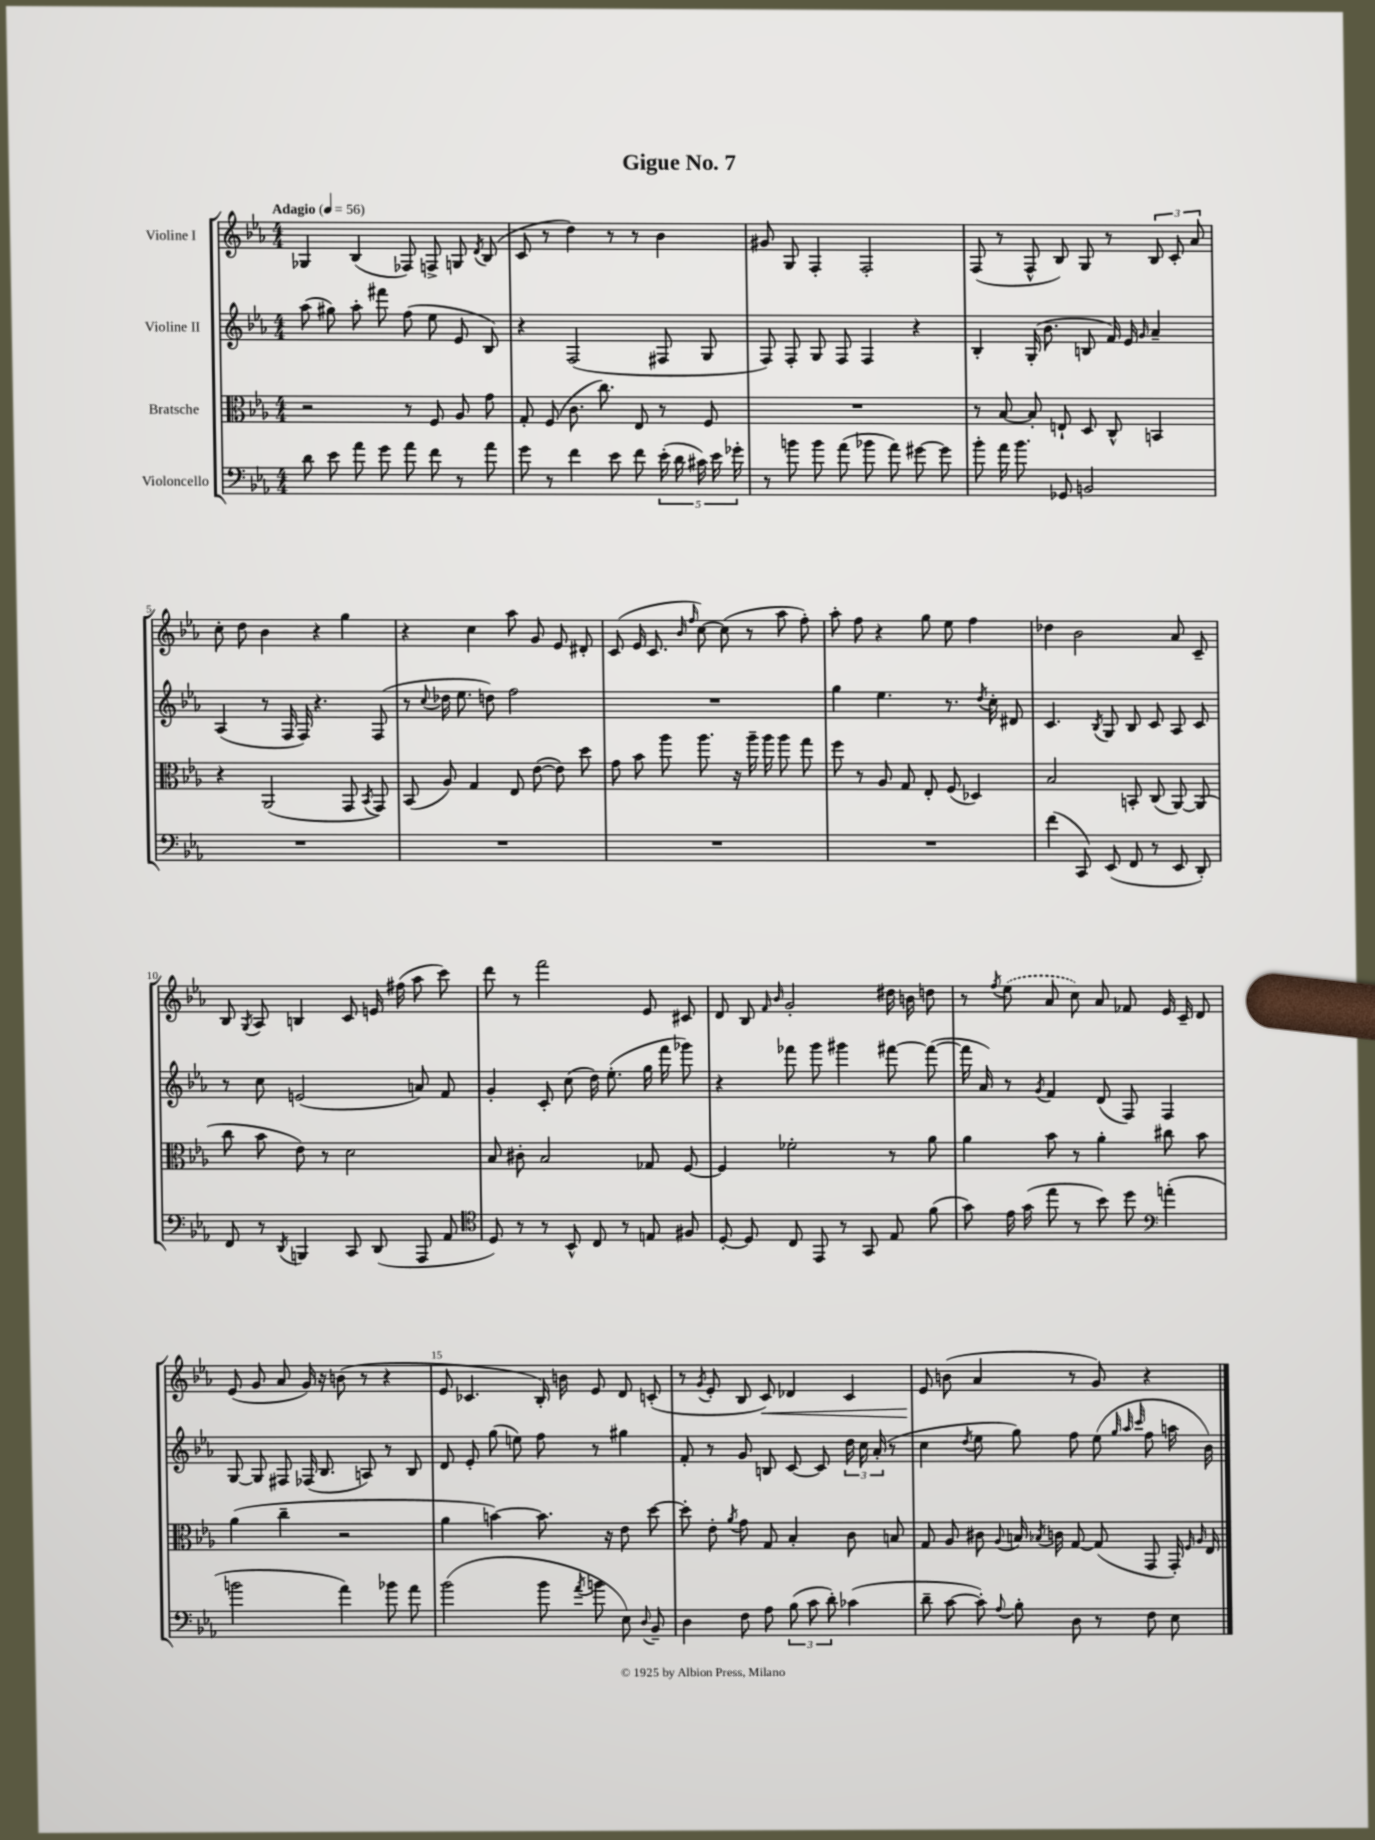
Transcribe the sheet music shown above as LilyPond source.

\header { title = "Gigue No. 7" }
<<
\new StaffGroup <<
\new Staff = "s0" \with { instrumentName = "Violine I" } {
    \clef treble \key ees \major \numericTimeSignature \time 4/4 \tempo "Adagio" 4 = 56
    \autoBeamOff ges4 bes4( fes8) f8-> g8 \acciaccatura { d'8 } bes8( |
    c'8 r8 d''4) r8 r8 bes'4 |
    gis'8 g8 f4-. f2-. |
    f8( r8 f8-^ bes8) g8 r8 \tuplet 3/2 { bes8 c'8-. aes'8 } |
    c''8-. d''8 bes'4 r4 g''4 |
    r4 c''4 aes''8 g'8 ees'8 dis'8-. |
    c'8( ees'16 c'8. \grace { bes'16 f''16 } c''8~) c''8( r8 aes''8 f''8-.) |
    aes''8-. f''8 r4 g''8 ees''8 f''4 |
    des''4 bes'2 aes'8 c'8-- |
    bes8 \acciaccatura { g8 } aes8 b4 c'8 e'16 fis''16( aes''8 c'''8) |
    d'''8 r8 f'''2 ees'8 cis'8 |
    d'8 bes8 \grace { f'16 bes'16 } g'2-. dis''16 b'16 d''8 |
    r8 \acciaccatura { f''8 } \once \slurDashed ees''8( aes'8 c''8) aes'8 fes'8 ees'16 c'16-- d'8 |
    ees'8( g'8 aes'8 g'16) r16 b'8( r8 r4 |
    ees'8 ces'4. bes16-.) b'16 ees'8 d'8 c'8-.( |
    r8 \acciaccatura { g'8 } ees'8-. bes8 c'8\<) des'4 c'4 |
    ees'8\! b'8( aes'4 r8 g'8) r4 \bar "|." |
}
\new Staff = "s1" \with { instrumentName = "Violine II" } {
    \clef treble \key ees \major \numericTimeSignature \time 4/4
    \autoBeamOff aes''8( gis''8) aes''8-. fis'''8 f''8( ees''8 ees'8 bes8) |
    r4 f2( fis8 g8 |
    f8) f8-. g8 f8 f4 r4 |
    bes4-. g16-.( bes'8. b8 f'16) ees'16 \grace { g'16 } aes'4-- |
    aes4( r8 f16 f16) r4. f8( |
    r8 \appoggiatura { c''8 } des''16 ees''8. d''8) f''2 |
    R1 |
    g''4 ees''4. r8. \acciaccatura { d''8 } c''16-. dis'8 |
    c'4. \acciaccatura { bes8 } g8 bes8 c'8 aes8 c'8 |
    r8 c''8 e'2( a'8) f'8 |
    g'4-. c'8-. c''8( d''16) ees''8.-.( g''16 f'''16 ges'''8) |
    r4 fes'''8 g'''8 gis'''4 fis'''8~ fis'''8~( |
    fis'''16 aes'16) r8 \acciaccatura { g'8 } f'4 d'8( f8) f4 |
    g8~ g8 fis8 fes16( bes8. a8) r8 bes8 |
    d'8 ees'8-. g''8( e''8) f''8 r8 gis''4 |
    f'8-. r8 g'8 b8 c'8~ c'8 \tuplet 3/2 { d''16 c''16 aes'16-.( } r8 |
    c''4 \acciaccatura { d''8 } ees''8 g''8) f''8 ees''8( \grace { g''32 aes''32 c'''32 } f''8 a''16 bes'16) \bar "|." |
}
\new Staff = "s2" \with { instrumentName = "Bratsche" } {
    \clef alto \key ees \major \numericTimeSignature \time 4/4
    \autoBeamOff r2 r8 f8 aes8 g'8 |
    g8-. f8( c'8. c''8.) ees8 r8 f8 |
    R1 |
    r8 bes8~ bes8-. e8-! d8 c8-^ b,4 |
    r4 aes,2( g,8 \acciaccatura { bes,8 } g,8) |
    bes,8( aes8) g4 ees8 ees'8~( ees'8) d''8 |
    g'8 bes'8 aes''8 aes''8. r16 aes''16-- aes''16 aes''8 g''8 |
    f''8 r8 aes8 g8 ees8-. f8( des4) |
    bes2 b,8-. c8( aes,8~) aes,8( |
    c''8 bes'8 ees'8) r8 d'2 |
    bes8 cis'8-. bes2 ges8 f8~ |
    f4 fes'2-. r8 aes'8 |
    aes'4 bes'8 r8 aes'4-. cis''8 bes'8 |
    aes'4( c''4-- r2 |
    aes'4 b'4~) b'8. r16 ees'8 d''8~ |
    d''8-. ees'8-. \acciaccatura { aes'8 } g'8 g8 bes4-. c'8 b8 |
    g8 aes8 cis'8 \appoggiatura { aes8 } b16 \acciaccatura { bes8 } c'16 g8~ g8( g,8 g,16-.) \grace { f16 aes16 } ees16 \bar "|." |
}
\new Staff = "s3" \with { instrumentName = "Violoncello" } {
    \clef bass \key ees \major \numericTimeSignature \time 4/4
    \autoBeamOff d'8 ees'8 aes'8 g'8 aes'8 f'8 r8 aes'8 |
    g'8 r8 f'4 ees'8 f'8 \tuplet 5/4 { ees'16-.( d'16 cis'16) ees'16 ges'16-. } |
    r8 b'8 b'8 aes'8( bes'8 aes'8) gis'8~ gis'8 |
    bes'8-. aes'16 bes'8. ges,8 b,2 |
    R1 |
    R1 |
    R1 |
    R1 |
    f'4( c,8) ees,8( f,8 r8 ees,8 d,8-.) |
    f,8 r8 \acciaccatura { d,8 } b,,4 c,8 d,8( aes,,8 aes,8 |
    \clef tenor d8) r8 r8 bes,8-^ c8 r8 e8 fis8 |
    d8~-. d8 c8 ees,8 r8 g,8 ees8 f'8( |
    g'8) ees'16 g'16( ees''8 r8 bes'8) d''8 \clef bass a'4-.( |
    b'2 aes'4) bes'8 aes'8 |
    bes'2( bes'8 \acciaccatura { aes'8 } b'8 ees8) \appoggiatura { d8 } bes,8-- |
    d4 f8 aes8 \tuplet 3/2 { bes8( c'8 d'8-.) } ces'4( |
    d'8-- c'8~ c'8-.) \appoggiatura { aes8 } bes8-. d8 r8 f8 ees8 \bar "|." |
}
>>
>>
\layout { \context { \Score \override BarNumber.break-visibility = ##(#f #t #t) barNumberVisibility = #(every-nth-bar-number-visible 5) } }
